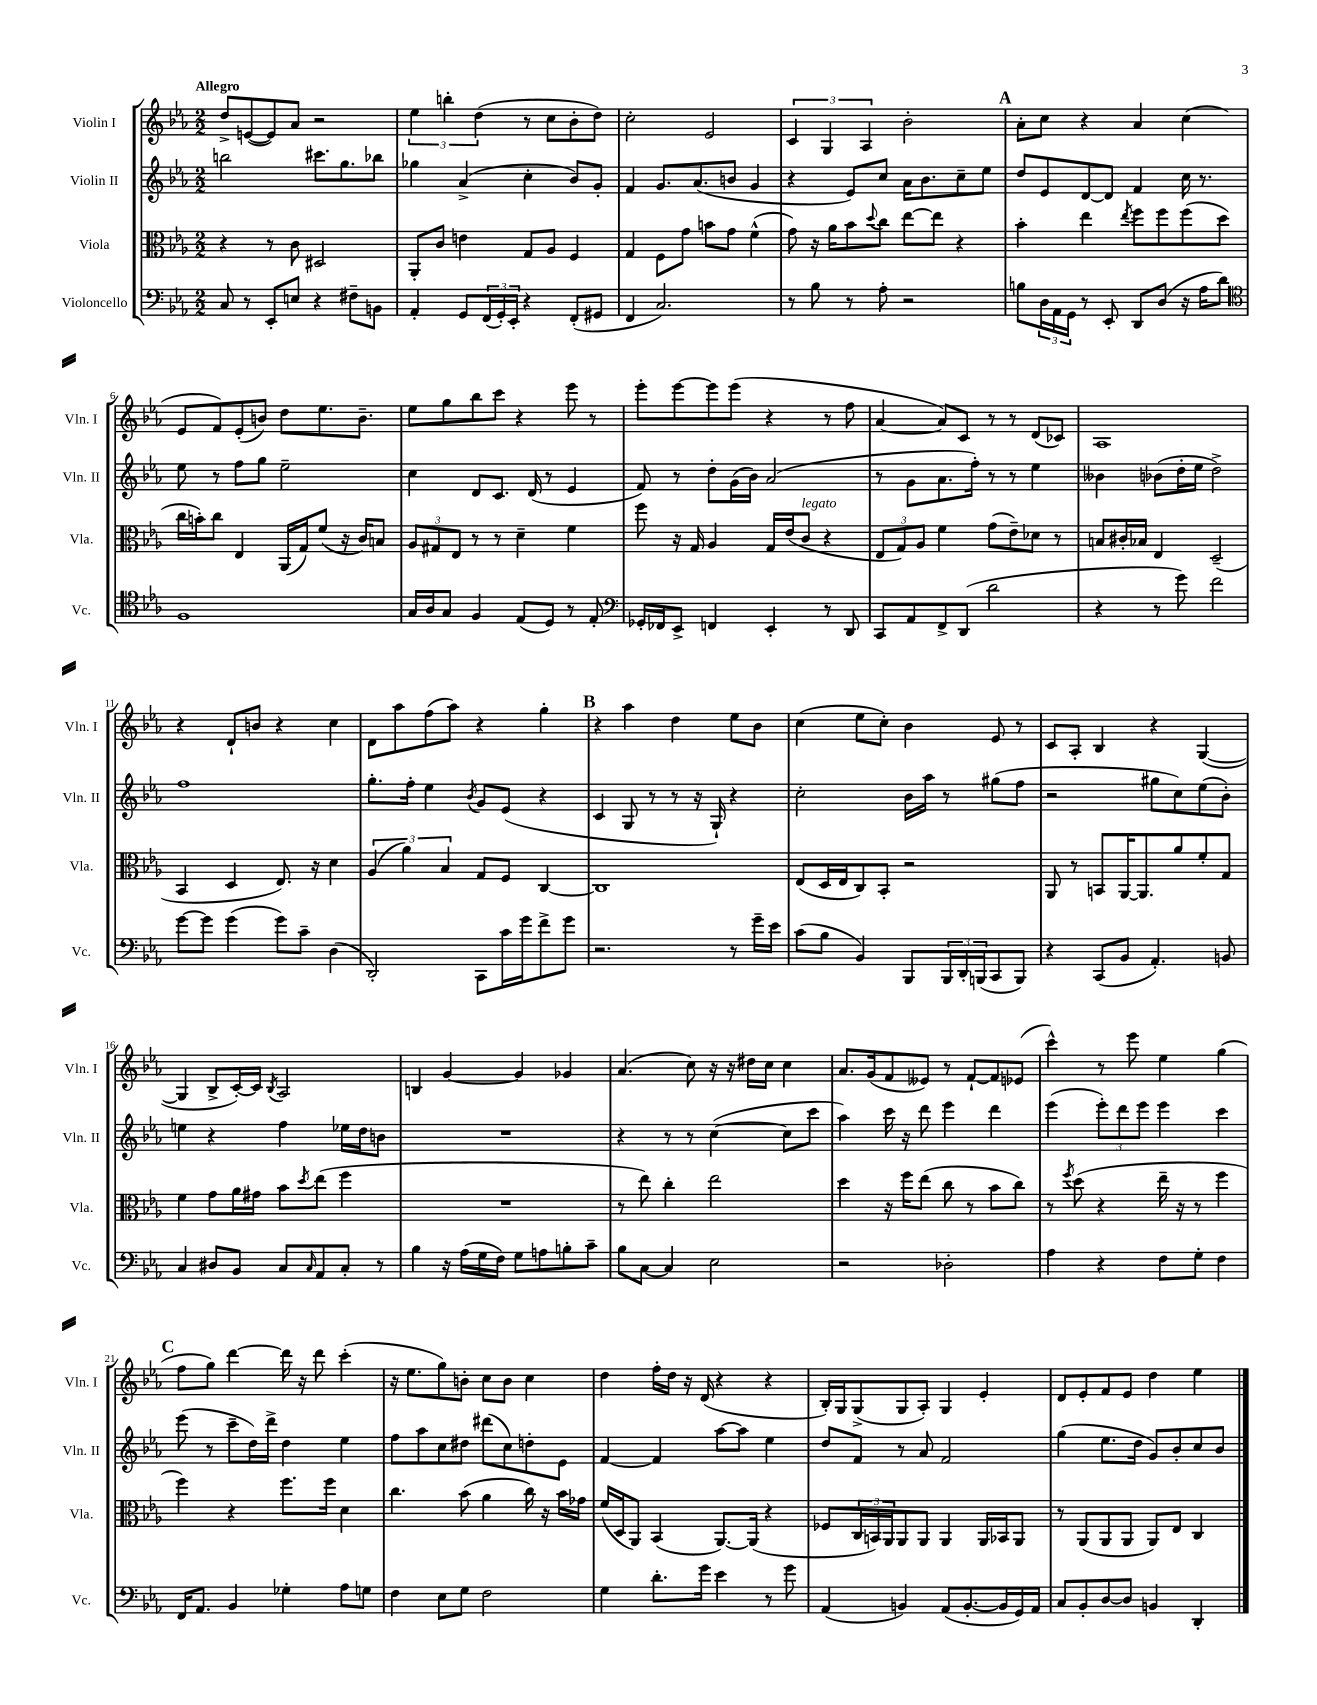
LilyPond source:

<<
\new StaffGroup <<
\new Staff = "s0" \with { instrumentName = "Violin I" shortInstrumentName = "Vln. I" } {
    \clef treble \key ees \major \numericTimeSignature \time 2/2 \tempo "Allegro"
    d''8-> e'8~( e'8) aes'8 r2 |
    \tuplet 3/2 { ees''4 b''4-. d''4( } r8 c''8 bes'8-. d''8) |
    c''2-. ees'2 |
    \tuplet 3/2 { c'4 g4 aes4 } bes'2-. |
    \mark \markup { \bold "A" } aes'8-. c''8 r4 aes'4 c''4( |
    ees'8 f'8) ees'8-.( b'8) d''8 ees''8. b'8.-- |
    ees''8 g''8 bes''8 c'''8 r4 ees'''8 r8 |
    ees'''8-. ees'''8~ ees'''8 ees'''8( r4 r8 f''8 |
    aes'4~ aes'8) c'8 r8 r8 d'8( ces'8) |
    aes1 |
    r4 d'8-! b'8 r4 c''4 |
    d'8 aes''8 f''8( aes''8) r4 g''4-. |
    \mark \markup { \bold "B" } r4 aes''4 d''4 ees''8 bes'8 |
    c''4( ees''8 c''8-.) bes'4 ees'8 r8 |
    c'8 aes8-. bes4 r4 g4~( |
    g4 bes8-> c'16~-.) c'16 \acciaccatura { bes8 } aes2 |
    b4 g'4~ g'4 ges'4 |
    aes'4.( c''8) r16 r16 dis''16 c''16 c''4 |
    aes'8. g'16( f'8 eeses'8) r8 f'8~-! f'8 ees'8( |
    c'''4-^) r8 ees'''8 ees''4 g''4( |
    \mark \markup { \bold "C" } f''8 g''8) d'''4~ d'''16 r16 d'''8 c'''4-.( |
    r16 ees''8. g''8) b'8-. c''8 b'8 c''4 |
    d''4 f''16-. d''16 r16 d'16( r4 r4 |
    bes16-.) g16 g8->( g8 aes8-.) g4 ees'4-. |
    d'8 ees'8-. f'8 ees'8 d''4 ees''4 \bar "|." |
}
\new Staff = "s1" \with { instrumentName = "Violin II" shortInstrumentName = "Vln. II" } {
    \clef treble \key ees \major \numericTimeSignature \time 2/2
    b''2 cis'''8. g''8. bes''8 |
    ges''4 aes'4->( c''4-. bes'8) g'8-. |
    f'4 g'8. aes'8.( b'8 g'4 |
    r4 ees'8) c''8 aes'16 bes'8. c''8-- ees''8 |
    \mark \markup { \bold "A" } d''8 ees'8 d'8~ d'8 f'4 c''16 r8. |
    ees''8 r8 f''8 g''8 ees''2-- |
    c''4 d'8 c'8. d'16( r8 ees'4 |
    f'8) r8 d''8-. g'16( bes'16) aes'2( |
    r8 g'8 aes'8. f''16-.) r8 r8 ees''4 |
    beses'4 bes'8( d''16-. ees''16 d''2->) |
    f''1 |
    g''8.-. f''16-. ees''4 \acciaccatura { bes'8 } g'8 ees'8( r4 |
    \mark \markup { \bold "B" } c'4 g8 r8 r8 r16 g16-!) r4 |
    c''2-. bes'16 aes''16 r8 gis''8( f''8 |
    r2 gis''8 c''8) ees''8( bes'8-.) |
    e''4 r4 f''4 ees''16 d''16 b'8 |
    R1 |
    r4 r8 r8 c''4~( c''8 c'''8 |
    aes''4) c'''16 r16 d'''8 ees'''4 d'''4 |
    ees'''4( \tuplet 3/2 { ees'''8-.) d'''8 ees'''8 } ees'''4 c'''4 |
    \mark \markup { \bold "C" } ees'''8( r8 c'''8-- d''16) d'''16-> d''4 ees''4 |
    f''8 aes''8 c''8 dis''8 dis'''8( c''8) d''8-. ees'8 |
    f'4~ f'4 aes''8~ aes''8 ees''4 |
    d''8 f'8 r8 aes'8 f'2 |
    g''4( ees''8. d''16 g'8) bes'8-. c''8 bes'8 \bar "|." |
}
\new Staff = "s2" \with { instrumentName = "Viola" shortInstrumentName = "Vla." } {
    \clef alto \key ees \major \numericTimeSignature \time 2/2
    r4 r8 c'8 dis2 |
    aes,8-. c'8 e'4 g8 aes8 f4 |
    g4 f8 g'8 b'8 g'8 f'4-^( |
    g'8) r16 aes'16 bes'8 \appoggiatura { d''8 } c''8 ees''8~ ees''8 r4 |
    \mark \markup { \bold "A" } bes'4-. ees''4 \acciaccatura { ees''8 } f''8 f''8 f''8( d''8 |
    c''16 b'16-.) c''8 ees4 aes,16( g16) f'8( r16 c'16) b8 |
    \tuplet 3/2 { aes8 gis8 ees8 } r8 r8 d'4-- f'4 |
    f''8 r16 g16 aes4 g16 ees'16( c'8^\markup { \italic "legato" } r4 |
    \tuplet 3/2 { ees8 g8) aes8 } f'4 g'8( ees'8--) des'8 r8 |
    b8 cis'16-. bes16 ees4 d2--( |
    bes,4 d4 ees8.) r16 d'4 |
    \tuplet 3/2 { aes4( aes'4) bes4 } g8 f8 c4~ |
    \mark \markup { \bold "B" } c1 |
    ees8( d16 ees16 c8) bes,8-. r2 |
    aes,8 r8 b,8 aes,16~ aes,8. aes'8 f'8-. g8 |
    f'4 g'8 aes'16 gis'16 bes'8 \acciaccatura { d''8 } ees''8( f''4 |
    R1 |
    r8 ees''8) c''4-. ees''2 |
    d''4 r16 f''16 ees''8( c''8 r8 bes'8 c''8) |
    r8 \acciaccatura { f''8 } d''8( r4 ees''16-- r16 r8 f''4 |
    \mark \markup { \bold "C" } f''4) r4 f''8. f''16 d'4 |
    c''4. bes'8( aes'4 c''16) r16 bes'16 ges'16 |
    f'16( d16 aes,8) bes,4( aes,8.~) aes,16( r4 |
    fes8 \tuplet 3/2 { c16 b,16) aes,16 } aes,8 aes,8 aes,4 aes,16 bes,16 aes,8 |
    r8 aes,8( aes,8 aes,8 aes,8) ees8 c4 \bar "|." |
}
\new Staff = "s3" \with { instrumentName = "Violoncello" shortInstrumentName = "Vc." } {
    \clef bass \key ees \major \numericTimeSignature \time 2/2
    c8 r8 ees,8-. e8 r4 fis8-- b,8 |
    aes,4-. g,8 \tuplet 3/2 { f,16( g,16-.) ees,16-. } r4 f,8-.( gis,8 |
    f,4 c2.) |
    r8 bes8 r8 aes8-. r2 |
    \mark \markup { \bold "A" } b8 \tuplet 3/2 { d16 aes,16 g,16 } r8 ees,8-. d,8 d8( r16 aes16 d'8) |
    \clef tenor f1 |
    g16 aes16 g8 f4 ees8( d8) r8 ees8-. |
    \clef bass ges,16-. fes,16 ees,8-> f,4 ees,4-. r8 d,8 |
    c,8 aes,8 f,8-> d,8( d'2 |
    r4 r8 g'8) f'2 |
    g'8~ g'8 g'4( g'8) c'8-- d4( |
    d,2-.) c,8 c'16 g'16 f'8-> g'8 |
    \mark \markup { \bold "B" } r2. r8 g'16-- ees'16 |
    c'8( bes8 bes,4) bes,,8 \tuplet 3/2 { bes,,16 d,16-. b,,16( } c,8 b,,8) |
    r4 c,8( bes,8 aes,4.-.) b,8 |
    c4 dis8 bes,8 c8 \grace { c16 } aes,8 c8-. r8 |
    bes4 r16 aes16( g16 f16) g8 a8 b8-. c'8-- |
    bes8 c8~ c4 ees2 |
    r2 des2-. |
    aes4 r4 f8 g8-. f4 |
    \mark \markup { \bold "C" } f,16 aes,8. bes,4 ges4-. aes8 g8 |
    f4 ees8 g8 f2 |
    g4 d'8.-. g'16 ees'4 r8 g'8 |
    aes,4( b,4) aes,8( b,8.~-. b,16 g,16) aes,16 |
    c8 bes,8-. d8~ d8 b,4 d,4-. \bar "|." |
}
>>
>>
